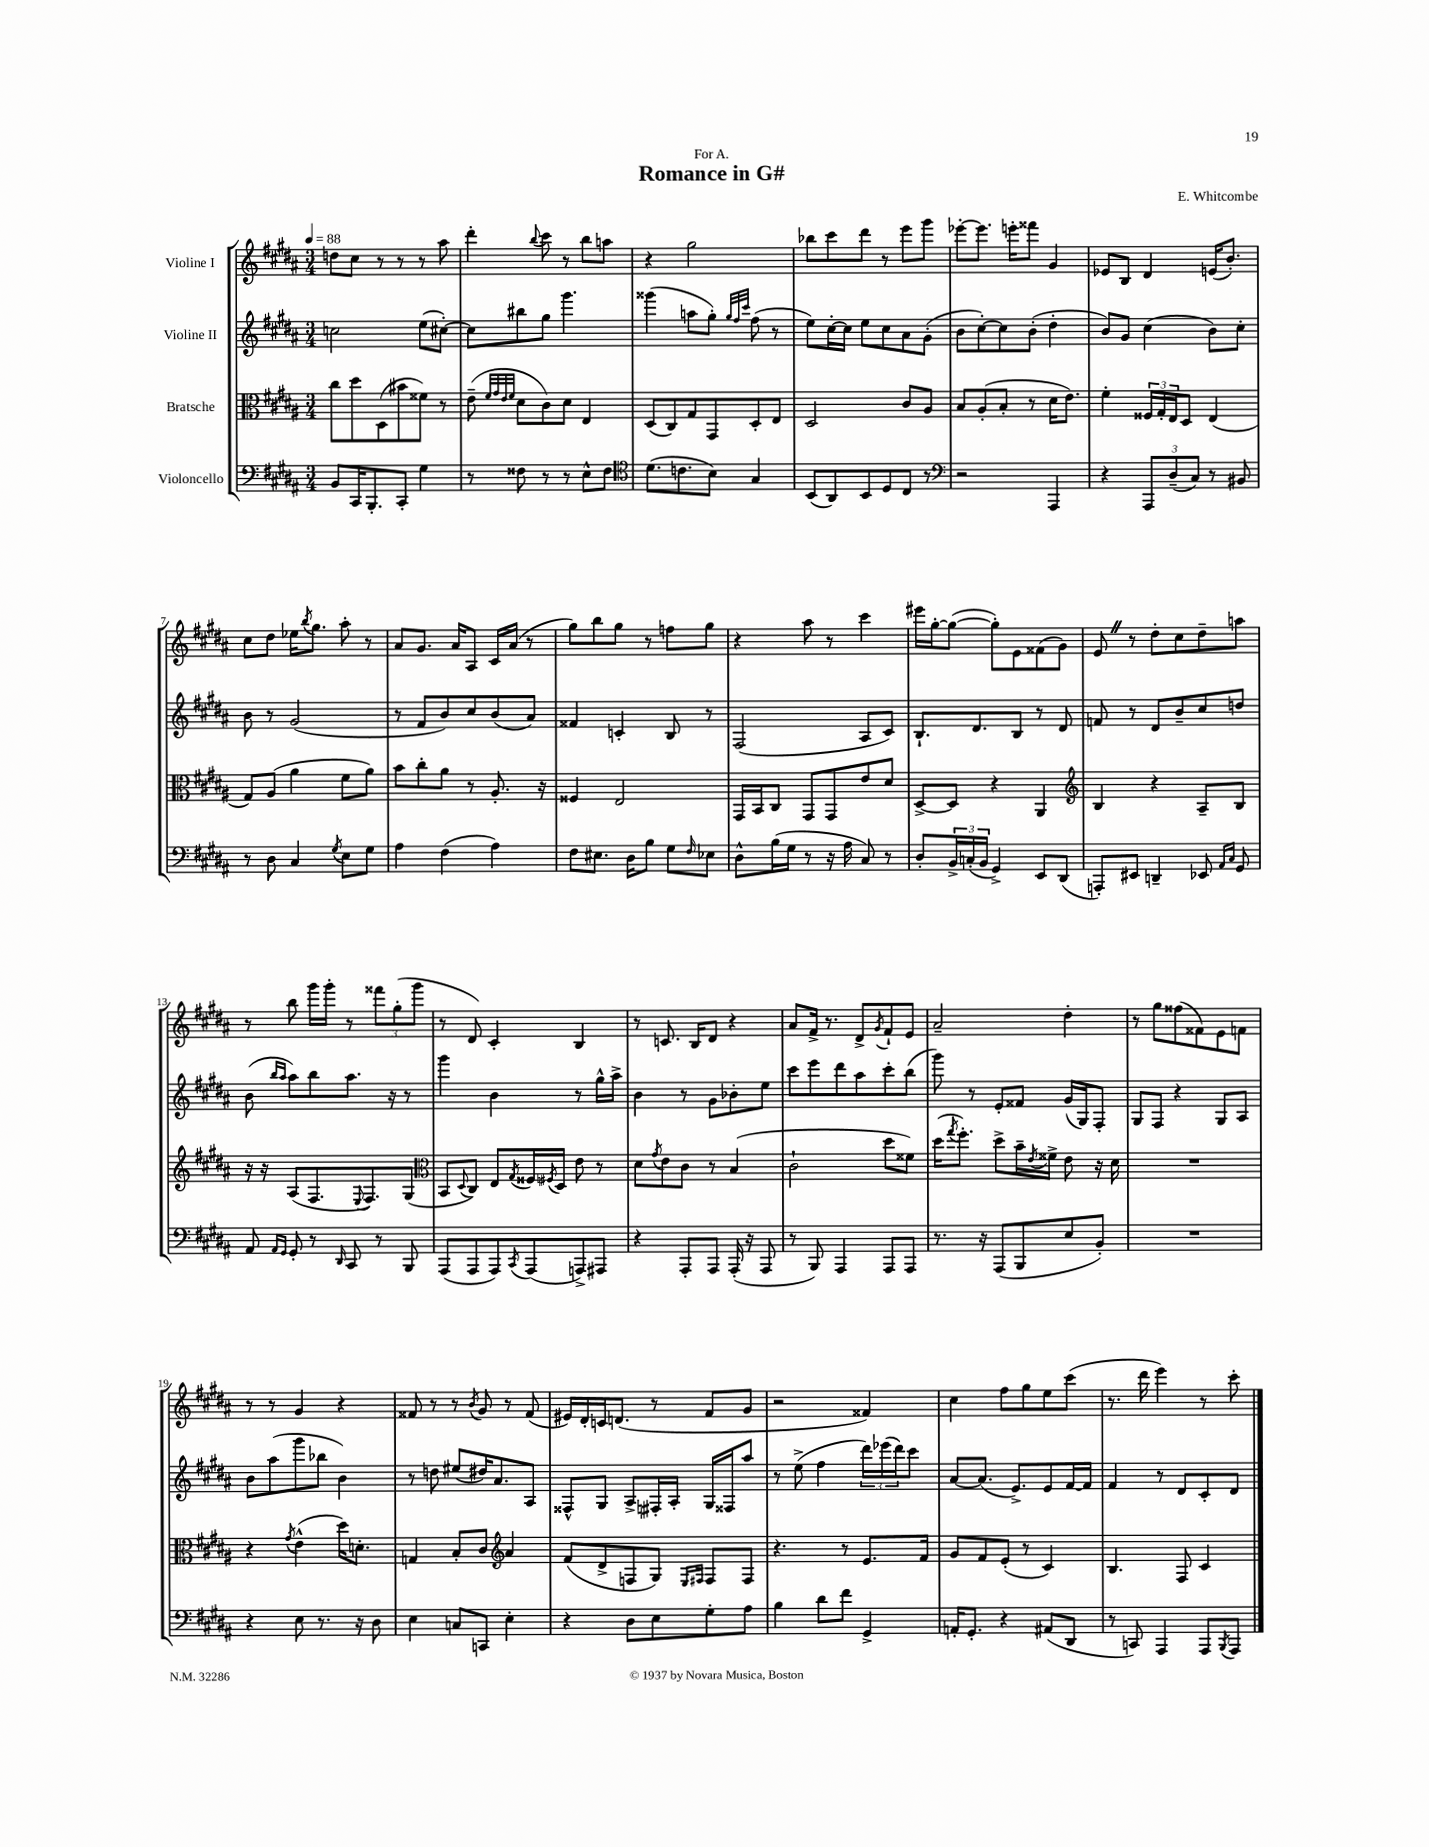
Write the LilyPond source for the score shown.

\header { title = "Romance in G#" composer = "E. Whitcombe" dedication = "For A." }
<<
\new StaffGroup <<
\new Staff = "s0" \with { instrumentName = "Violine I" } {
    \clef treble \key b \major \numericTimeSignature \time 3/4 \tempo 4 = 88
    d''8 cis''8 r8 r8 r8 ais''8 |
    dis'''4-. \appoggiatura { b''8 } cis'''8 r8 b''8 a''8 |
    r4 gis''2 |
    bes''8 cis'''8 dis'''8 r8 e'''8 gis'''8 |
    ees'''8~-. ees'''8. e'''16-. fisis'''8 gis'4 |
    ees'8 b8 dis'4 e'16( b'8.-.) |
    cis''8 dis''8 ees''16 \acciaccatura { b''8 } gis''8. ais''8-. r8 |
    ais'8 gis'8. ais'16 ais8 cis'16 ais'16( r8 |
    gis''8) b''8 gis''8 r8 f''8 gis''8 |
    r4 ais''8 r8 cis'''4 |
    eis'''16 gis''16~-. gis''8~( gis''8-.) e'8 fisis'8( gis'8) |
    e'8 \once \override BreathingSign.text = \markup { \musicglyph "scripts.caesura.straight" } \breathe r8 dis''8-. cis''8 dis''8-- a''8 |
    r8 b''8 gis'''16 gis'''16-. r8 \tuplet 3/2 { fisis'''8 gis''8-.( gis'''8 } |
    r8 dis'8) cis'4-. b4 |
    r8 c'8. b16 dis'8 r4 |
    ais'8 fis'16-> r8. dis'8-> \acciaccatura { gis'8 } fis'8-! e'8 |
    ais'2-- dis''4-. |
    r8 gis''8 fisis''8( fisis'8) e'8 f'8 |
    r8 r8 gis'4 r4 |
    fisis'8 r8 r8 \acciaccatura { b'8 } gis'8 r8 fisis'8( |
    eis'16) dis'16-. c'16 d'8.( r8 fis'8 gis'8 |
    r2 fisis'4) |
    cis''4 fis''8 gis''8 e''8 cis'''8( |
    r8. dis'''16 e'''4) r8 cis'''8-. \bar "|." |
}
\new Staff = "s1" \with { instrumentName = "Violine II" } {
    \clef treble \key b \major \numericTimeSignature \time 3/4
    c''2 e''8( cis''8~-.) |
    cis''8 bis''8 gis''8 gis'''4. |
    gisis'''4( a''8 gis''8-.) \grace { gis''32 fis''32 cis'''32 } fis''8( r8 |
    e''8) cis''16~-. cis''16 e''8 cis''8 ais'8 gis'8-.( |
    b'8 cis''8~-.) cis''8 b'8-.( dis''4-. |
    b'8) gis'8 cis''4( b'8) cis''8-. |
    b'8 r8 gis'2( |
    r8 fis'8 b'8) cis''8 b'8( ais'8) |
    fisis'4 c'4-. b8 r8 |
    fis2( ais8 cis'8) |
    b8.-! dis'8. b8 r8 dis'8 |
    f'8 r8 dis'8 b'8-- cis''8 d''8 |
    b'8( \grace { b''16 ais''16 } ais''8) b''8 ais''8. r16 r8 |
    gis'''4 b'4 r8 gis''16-^ ais''16-> |
    b'4 r8 gis'8 bes'8-. e''8 |
    cis'''8 e'''8 dis'''8 ais''8 cis'''8-. b''8( |
    gis'''8) r8 e'8-. fisis'8 gis'16( gis16) fis8-. |
    gis8 fis8 r4 gis8 ais8 |
    b'8 ais''8( gis'''8 bes''8 b'4) |
    r8 d''8 eis''8( dis''16) ais'8. ais8 |
    fisis8-^ gis8 ais8-> fis16-. ais16-. gis16 fisis16 ais''8 |
    r8 e''8->( fis''4 \tuplet 3/2 { dis'''16) ees'''16( dis'''16) } cis'''8 |
    ais'8~ ais'8.( e'8.->) e'8 fis'16~ fis'16 |
    fis'4 r8 dis'8 cis'8-. dis'8 \bar "|." |
}
\new Staff = "s2" \with { instrumentName = "Bratsche" } {
    \clef alto \key b \major \numericTimeSignature \time 3/4
    cis''8 dis''8 dis8( bis'8 fisis'8) r8 |
    e'8--( \grace { fis'32 gis'32 e'32 fis'32 } dis'8 cis'8) dis'8 e4 |
    dis8( cis8) gis8 gis,8 dis8-. e8 |
    dis2 cis'8 ais8 |
    b8 ais8-.( b8-. r8 dis'16 e'8.) |
    fis'4-. \tuplet 3/2 { fisis16 gis16-. e16 } dis8 e4( |
    gis8) ais8( ais'4 fis'8 ais'8) |
    b'8 cis''8-. ais'8 r8 ais8.-. r16 |
    fisis4 e2 |
    gis,16 b,16 cis8 gis,8 gis,8 e'8 dis'8 |
    dis8~-> dis8 r4 ais,4 |
    \clef treble b4 r4 ais8-- b8 |
    r16 r16 ais8( fis8. \appoggiatura { e8 } fis8.) gis8( |
    \clef alto b,8 \appoggiatura { dis8 } cis8) e8 \acciaccatura { gis8 } fisis16 \acciaccatura { fis8 } dis16 e'8 r8 |
    dis'8 \acciaccatura { gis'8 } e'8 cis'8 r8 b4( |
    cis'2-! dis''8 fisis'8) |
    dis''16( \acciaccatura { gis''8 } fis''8.-.) dis''8-> b'16-- \acciaccatura { e'8 } fisis'16-> e'8 r16 dis'16 |
    R2. |
    r4 \acciaccatura { gis'8 } e'4-^( dis''16) d'8.-. |
    g4 b8-. cis'8 \clef treble ais'4 |
    fis'8( dis'8-> f8 gis8) \grace { e16 fis16 } fis8 fis8 |
    r4. r8 e'8. fis'16 |
    gis'8 fis'8 e'8-.( r8 cis'4) |
    b4. fis8 cis'4 \bar "|." |
}
\new Staff = "s3" \with { instrumentName = "Violoncello" } {
    \clef bass \key b \major \numericTimeSignature \time 3/4
    b,8 cis,16 b,,8.-. cis,8-. gis4 |
    r8 fisis8 r8 r8 e8-^ fisis8 |
    \clef tenor dis'8.( c'8. b8) gis4 |
    b,8( ais,8) b,8 dis8 cis8 r8 |
    \clef bass r2 ais,,4 |
    r4 \tuplet 3/2 { ais,,8 dis8--( cis8) } r8 bis,8 |
    r8 dis8 cis4 \acciaccatura { gis8 } e8 gis8 |
    ais4 fis4( ais4) |
    fis8 eis8. dis16 b8 gis8 \grace { fis16 } ees8 |
    dis8-^ b16( gis16 r8 r16 ais16 cis8) r8 |
    dis8-. \tuplet 3/2 { b,16-> c16-.( b,16 } gis,4->) e,8 dis,8( |
    a,,8-.) eis,8 d,4-- ees,8 \grace { ais,16 cis16 } gis,8 |
    ais,8 \grace { ais,16 gis,16 } gis,8-. r8 \grace { dis,16 } cis,8 r8 b,,8 |
    ais,,8( ais,,8 ais,,8) \acciaccatura { cis,8 } ais,,8( a,,8->) ais,,8 |
    r4 ais,,8-. ais,,8 ais,,16-.( r16 ais,,8 |
    r8 b,,8) ais,,4 ais,,8 ais,,8 |
    r8. r16 ais,,8( b,,8 e8 b,8-.) |
    R2. |
    r4 e8 r8. r16 dis8 |
    e4 c8 c,8 e4-. |
    r4 dis8 e8 gis8-. ais8 |
    b4 dis'8 fis'8 gis,4-> |
    a,16-. gis,8.-. r4 ais,8( dis,8 |
    r8 c,8) ais,,4 ais,,8 \acciaccatura { b,,8 } ais,,8 \bar "|." |
}
>>
>>
